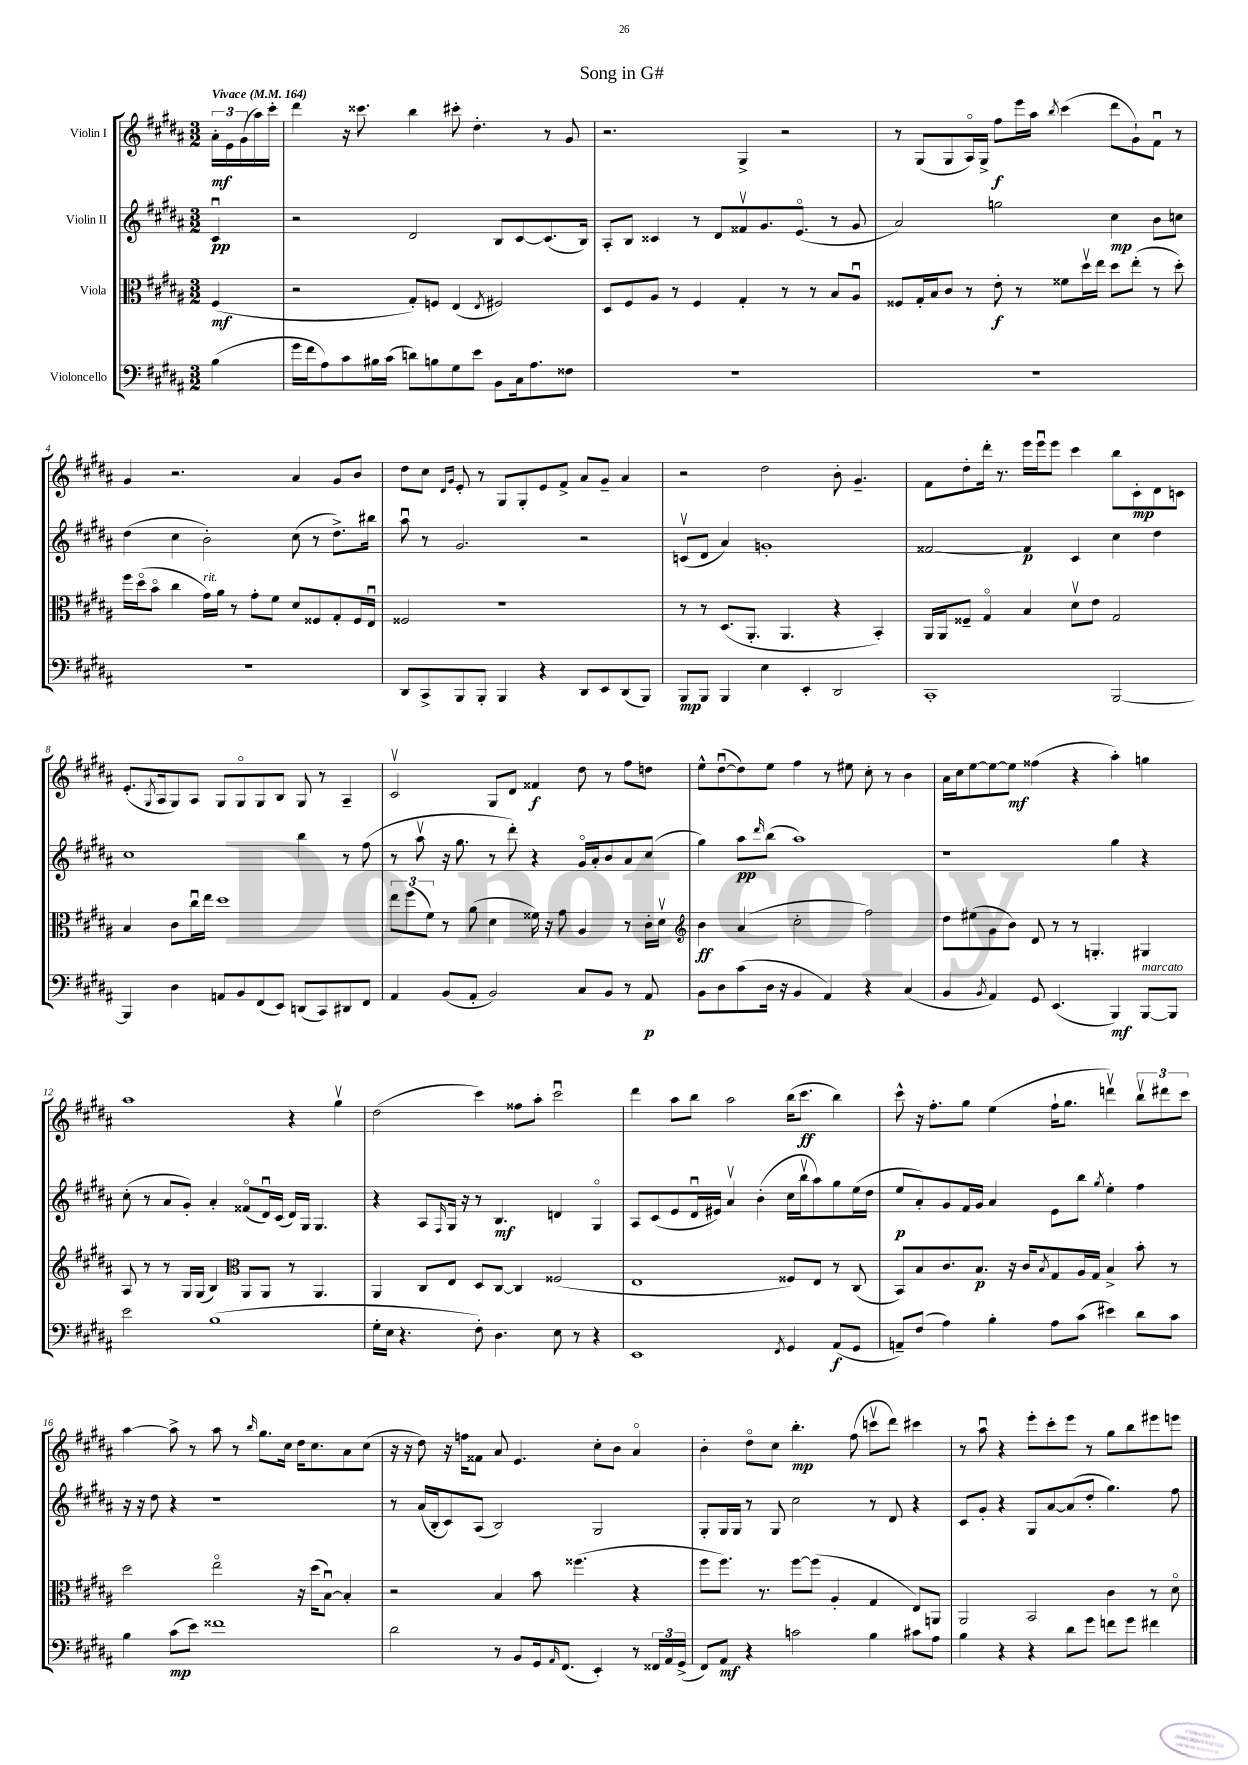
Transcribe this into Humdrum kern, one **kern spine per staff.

**kern	**kern	**kern	**kern
*staff4	*staff3	*staff2	*staff1
*clefF4	*clefC3	*clefG2	*clefG2
*k[f#c#g#d#a#]	*k[f#c#g#d#a#]	*k[f#c#g#d#a#]	*k[f#c#g#d#a#]
*M3/2	*M3/2	*M3/2	*M3/2
*MM164	*MM164	*MM164	*MM164
(4B\	(4F#/	4c#u/	24a#'\LL
.	.	.	24e\
.	.	.	(24g#\
.	.	.	16aa#\)
.	.	.	16ccc#'\JJ
=	=	=	=
16g#\LL	2r	2r	4ddd#\
16f#\J	.	.	.
8A#\)	.	.	.
8c#\	.	.	16r
.	.	.	8.ccc##\
16B#\L	.	.	.
(16c#\JJ	.	.	.
8d\L)	8G#'/L)	2d#/	4bb\
8B\	8F/J	.	.
8G#\	(4E/	.	8ccc#'\
8e\J	.	.	4.dd#'\
.	8qE/	.	.
8BB\L	2F#/)	8B/L	.
16C#\k	.	[8c#/	.
8.A#\	.	.	.
.	.	(8.c#/]	8r
8F##\J	.	.	8g#/
.	.	16B/Jk)	.
=	=	=	=
1.r	8D#/L	8A#'/L	2.r
.	8F#/	8B/J	.
.	8A#/J	4c##/	.
.	8r	.	.
.	4F#/	8r	.
.	.	8d#/L	.
.	4G#'/	8f##v/	4G#^/
.	.	8.g#/	.
.	8r	.	2r
.	.	(8.eo/J	.
.	8r	.	.
.	8B/L	8r	.
.	8A#u/J	8g#/	.
=	=	=	=
1.r	8F##/L	2a#/)	8r
.	16G#'/L	.	(8G#/L
.	16B/J	.	.
.	8c#/J	.	8G#/
.	8r	.	16A#o/L)
.	.	.	16G#^/JJ
.	8e'\	2gg\	8ff#\L
.	8r	.	16eee\L
.	.	.	16aa#\JJ
.	.	.	8qbb/
.	8f##\L	.	(4ccc#\
.	16dd#v\L	.	.
.	16ee\JJ	.	.
.	8dd#\L	4cc#\	8ddd#\L
.	(8ee'\J	.	8g#`\)
.	8r	8b\L	8f#u\J
.	8dd#'\)	8cc\J	8r
=	=	=	=
1.r	16ff#\LL	(4dd#\	4g#/
.	(16dd#o\J	.	.
.	8bo\J	.	.
.	4cc#\	4cc#\	2.r
.	16g#\LL)	2b'\)	.
.	16a#\JJ	.	.
.	8r	.	.
.	8g#'\L	.	.
.	8f#\J	.	.
.	8d#/L	(8cc#\	4a#/
.	8F##/	8r	.
.	8G#'/	8.dd#^\L)	8g#/L
.	16F##/L	.	8b/J
.	16Eu/JJ	16bb#\Jk	.
=	=	=	=
8DD#/L	2F##/	8aa#u\	8dd#\L
8CC#^/	.	8r	8cc#\J
.	.	.	16qqd#/LL
.	.	.	16qqg#/JJ
8BBB/	.	2.g#/	8e'/
8BBB'/J	.	.	8r
4BBB/	1r	.	8G#/L
.	.	.	8G#'/
4r	.	.	8e/
.	.	.	8f#^/J
8DD#/L	.	2r	8a#/L
8EE/	.	.	8g#~/J
(8DD#/	.	.	4a#/
8BBB/J)	.	.	.
=	=	=	=
8BBB/L	8r	(8cv/L	2r
8BBB/J	8r	8d#/J	.
4BBB/	(8.D#/L	4a#/)	.
.	8.AA#'/J	.	.
4E\	.	1g'	2dd#\
.	4.AA#/	.	.
4EE'/	.	.	.
2DD#/	4r	.	8b'\
.	.	.	4.g#~/
.	4BB'/)	.	.
=	=	=	=
1CC#'	16AA#/LL	[2f##/	8f#\L
.	16AA#/J	.	.
.	8F##~/J	.	8dd#'\
.	4G#o/	.	16ddd#'\Jk
.	.	.	8.r
.	4B/	4f##/]	16eee\LL
.	.	.	16eeeu\J
.	.	.	8eee\J
.	8d#v\L	4c#/	4ccc#\
.	8e\J	.	.
[2BBB/	2G#/	4cc#\	8bb\L
.	.	.	8c#'\
.	.	4dd#\	8d#\
.	.	.	8c\J
=	=	=	=
4BBB/]	4B/	1cc#	(8.e'/L
.	.	.	8qG#/
.	.	.	16A#/k
4D#\	8c#\L	.	8G#/)
.	16cc#u\L	.	8A#/J
.	16ee\JJ	.	.
8AA/L	1dd#	.	8G#/L
8BB/	.	.	8G#o/
(8FF#/	.	.	8G#/
8EE/J)	.	.	8B/J
(8DD/L	.	4bb\	8G#/
8CC#/)	.	.	8r
8DD#/	.	8r	4A#~/
8FF#/J	.	(8ff#\	.
=	=	=	=
4AA#/	12ee\L	8r	2c#v/
.	(12ff#\	.	.
.	.	8aa#v\	.
.	12f#\J)	.	.
(8BB/L	8r	16r	.
.	.	8.gg#\	.
8AA#'/J	(8a#\	.	.
2BB/)	4d#\	8r	8G#/L
.	.	8ddd#'\)	8d#/J
.	16f##\)	4r	4f##/
.	16r	.	.
.	8g#\	.	.
8C#/L	4A#/	16g#o/LL	8dd#\
.	.	16a#'/J	.
8BB/J	.	8b/	8r
8r	8r	8a#/	8ff#\L
8AA#/	16c#'\LL	(8cc#/J	8dd\J
.	16d#v\JJ	.	.
=	=	=	=
*	*clefG2	*	*
8BB\L	4b\	4gg#\)	8ee^^\L
8D#\	.	.	([8dd#u\
(8c#\	(4a#/	8aa#\L	8dd#\])
.	.	16qqddd#/	.
16D#\Jk	.	(8bb\J	8ee\J
16r	.	.	.
4BB/	2cc#'\	1aa#)	4ff#\
4AA#/)	.	.	8r
.	.	.	8ee#\
4r	2ff#\)	.	8cc#'\
.	.	.	8r
(4C#/	.	.	4b\
=	=	=	=
4BB/	8dd#\L	1r	16a#\LL
.	.	.	16cc#\J
.	(8ee#\	.	[8ee\
8qBB/	.	.	.
4AA#/)	8g#\	.	8ee\_
.	8b\J)	.	8ee\]J
8GG#/	8d#/	.	(4ff##\
(4.EE/	8r	.	.
.	8r	.	4r
.	4.G'/	.	.
4BBB/)	.	4gg#\	4aa#'\)
[8BBB/L	4G#/	4r	4gg\
8BBB/]J	.	.	.
=	=	=	=
2e\	8A#/	(8cc#'\	1aa#
.	8r	8r	.
.	8r	8a#/L	.
.	16G#/LL	8g#'/J)	.
.	(16G#/JJ	.	.
(1B	4B/)	4a#'/	.
*	*clefC3	*	*
.	8AA#/L	(8f##o/L	.
.	8AA#/J	16d#u/L)	.
.	.	(16c#/JJ	.
.	8r	16d#/LL)	4r
.	.	16G#/JJ	.
.	4.AA#/	4.G#/	.
.	.	.	4gg#v\
=	=	=	=
16G#'\LL	4AA#/	4r	(2dd#\
16E\JJ	.	.	.
4.r	.	.	.
.	8C#/L	8A#/L	.
.	.	16qqF#/	.
.	8E/J	16G#/Jk	.
.	.	16r	.
8F#'\)	8D#/L	8r	4ccc#\)
4.D#\	[8C#/J	4.B/	.
.	4C#/]	.	8ff##\L
.	.	.	8aa#'\J
8E\	(2F##/	4d/	2ccc#u\
8r	.	.	.
4r	.	4G#o/	.
=	=	=	=
1EE	1E	8A#/L	4ddd#\
.	.	(8c#/	.
.	.	8e/	8aa#\L
.	.	16d#u/L	8bb\J
.	.	16e#/JJ)	.
.	.	4a#v/	2aa#\
.	.	(4b'\	.
8qFF#/	.	.	.
4GG#/	8F##/L)	16cc#\LL	(16bb\LK
.	.	16bbv\J	8.ccc#\J
.	8E/J	8aa#\)	.
(8AA#/L	8r	8gg#\	4bb\)
8GG#/J	(8C#/	(16ee\L	.
.	.	16dd#\JJ	.
=	=	=	=
8AA~/L)	8BB/L)	8ee/L	8ccc#^^\
(8F#/J	8B/	8a#'/)	16r
.	.	.	8.ff#'\L
4A#\)	8.c#/	8g#/	.
.	.	16f#/L	8gg#\J
.	8.B/J	16g#/JJ	.
4B'\	.	4a#/	(4ee\
.	16r	.	.
.	16c#/LK	.	.
.	8qB/	.	.
8A#\L	8G#/	8e\L	16ff#`\LK
.	.	.	8.gg#\J
(8c#\J	16A#/L	8bb\J	.
.	16G#/JJ	.	.
.	.	8qgg#/	.
4e#\)	4B^/	4ee'\	4dddv\)
8d#\L	8b'\	4ff#\	12bbv\L
.	.	.	12ddd#\
8c#\J	8r	.	.
.	.	.	12ccc#\J
=	=	=	=
4B\	2dd#\	16r	[4aa#\
.	.	16r	.
.	.	8dd#\	.
(8c#\L	.	4r	8aa#^\]
8e\J)	.	.	8r
1f##	2eeo\	1r	8aa#\
.	.	.	8r
.	.	.	16qqbb/
.	.	.	8.gg#\L
.	.	.	16cc#\Jk
.	16r	.	16dd#\LK
.	(16dd#\LK	.	8.cc#\
.	[8Bu\J)	.	.
.	4B'/]	.	8a#\
.	.	.	(8cc#\J
=	=	=	=
2d#\	2r	8r	16r
.	.	.	16r
.	.	(16a#/LL	8dd#\)
.	.	16B'/J	.
.	.	8c#/)	16r
.	.	.	16ff\LK
.	.	(8A#/J	8f##\J
8r	4B/	2B/)	8a#/
8BB/L	.	.	4.e/
16GG#/k	8b\	.	.
16qqAA#/	.	.	.
(8.FF#/J	.	.	.
.	(4.ff##\	.	.
4EE'/)	.	2G#/	8cc#'\L
.	.	.	8b\J
8r	4r	.	4a#o/
24FF##/LL	.	.	.
24AA#/	.	.	.
(24GG#^/JJ	.	.	.
=	=	=	=
8FF#/L)	8ff#\L	8G#'/L	4b'\
8AA#/J	8.ff#\J)	16G#/L	.
.	.	16G#/JJ	.
4r	.	8r	8dd#o\L
.	8.r	.	.
.	.	8G#/	8cc#\J
2c\	[8ff#\L	2cc#\	4.bb'\
.	(8ff#\]J	.	.
.	4A#'/	.	.
.	.	.	(8ff#\
4B\	4G#/	8r	8cccv\L
.	.	8d#/	8ddd#\J)
8c#\L	8E/L)	4r	4ccc#\
8A#\J	8AA/J	.	.
=	=	=	=
4B\	2AA#/	8c#/L	8r
.	.	8g#'/J	8aa#u\
4r	.	4r	4r
4r	2BB/	8G#/L	8eee'\L
.	.	[8a#/	8ccc#'\
8d#\L	.	(8a#/]	8eee\J
8g#\J	.	8dd#'/J	8r
8f\L	4c#\	4.gg#\)	8gg#\L
8g#\J	.	.	8bb\
4f#\	8r	.	8eee#\
.	8d#o\	8ff#\	8eee\J
==	==	==	==
*-	*-	*-	*-
